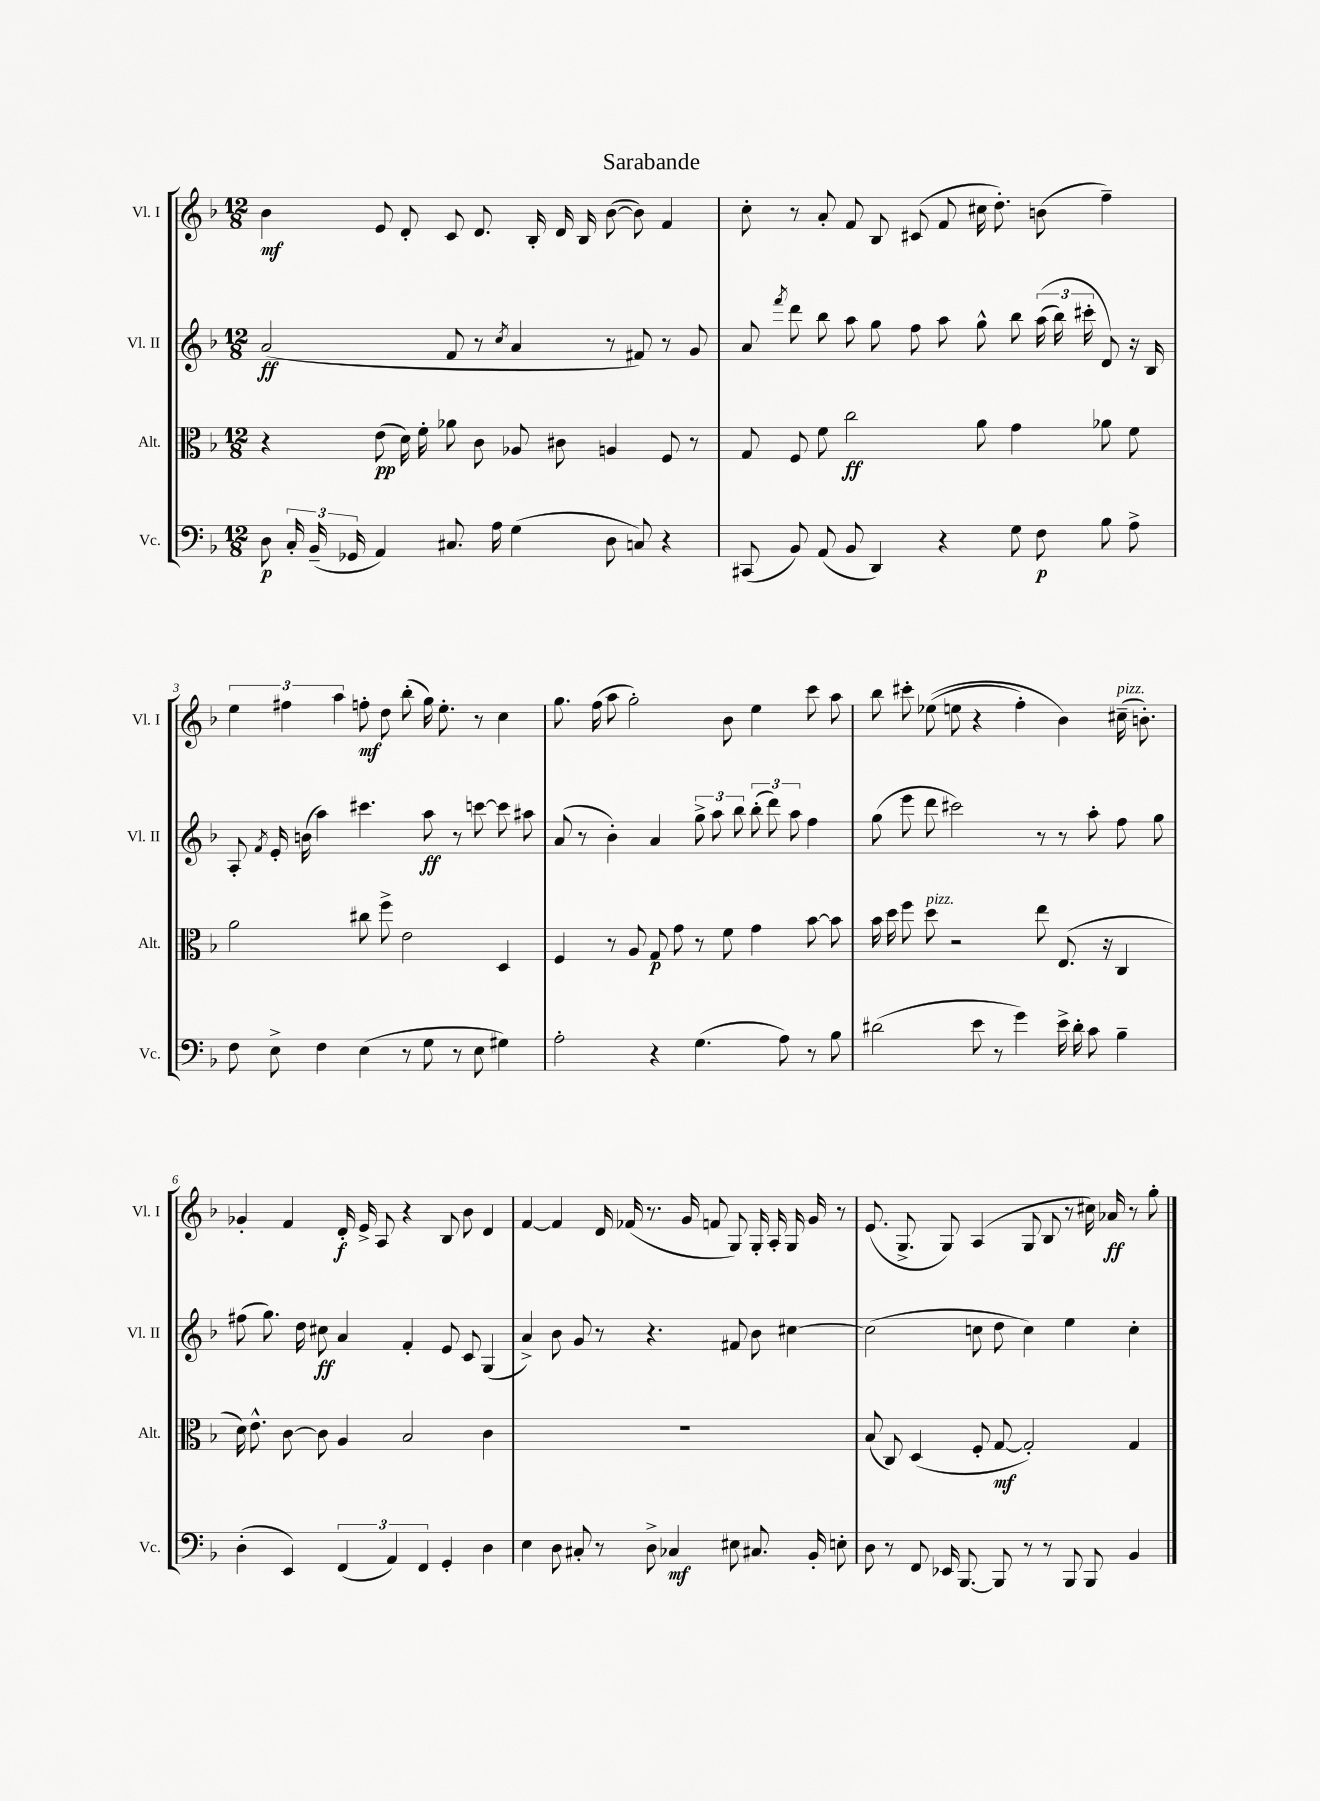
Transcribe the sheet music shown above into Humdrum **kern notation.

**kern	**dynam	**kern	**dynam	**kern	**dynam	**kern	**dynam
*part4	*part4	*part3	*part3	*part2	*part2	*part1	*part1
*staff4	*staff4	*staff3	*staff3	*staff2	*staff2	*staff1	*staff1
*I"Vc.	*	*I"Alt.	*	*I"Vl. II	*	*I"Vl. I	*
*I'Vc.	*	*I'Alt.	*	*I'Vl. II	*	*I'Vl. I	*
*clefF4	*	*clefC3	*	*clefG2	*	*clefG2	*
*k[b-]	*	*k[b-]	*	*k[b-]	*	*k[b-]	*
*M12/8	*	*M12/8	*	*M12/8	*	*M12/8	*
=1	=1	=1	=1	=1	=1	=1	=1
8D\	p	4r	.	(2a/	ff	4b-\	mf
24C'/	.	.	.	.	.	.	.
(24BB-~/	.	.	.	.	.	.	.
24GG-X/	.	.	.	.	.	.	.
4AA/)	.	(8e\	pp	.	.	8e/	.
.	.	16d\)	.	.	.	8d'/	.
.	.	16f'\	.	.	.	.	.
8.C#X/	.	8a-X\	.	8f/	.	8c/	.
.	.	8c\	.	8r	.	8.d/	.
16A\	.	.	.	.	.	.	.
.	.	.	.	8qcc/	.	.	.
(4G\	.	8A-X/	.	4a/	.	.	.
.	.	.	.	.	.	16B-'/	.
.	.	8c#X\	.	.	.	16d/	.
.	.	.	.	.	.	16B-/	.
8D\	.	4An/	.	8r	.	([8b-\	.
8Cn/)	.	.	.	8f#X/)	.	8b-\])	.
4r	.	8F/	.	8r	.	4f/	.
.	.	8r	.	8g/	.	.	.
=2	=2	=2	=2	=2	=2	=2	=2
(8CC#X/	.	8G/	.	8a/	.	8cc'\	.
.	.	.	.	8qfff/	.	.	.
8BB-/)	.	8F/	.	8ddd\	.	8r	.
(8AA/	.	8f\	.	8bb-\	.	8a'/	.
8BB-/	.	2cc\	ff	8aa\	.	8f/	.
4DD/)	.	.	.	8gg\	.	8B-/	.
.	.	.	.	8ff\	.	(8c#X/	.
4r	.	.	.	8aa\	.	8f/	.
.	.	8a\	.	8gg^^\	.	16cc#X\	.
.	.	.	.	.	.	8.dd'\)	.
8G\	.	4g\	.	8bb-\	.	.	.
8F\	p	.	.	((24aa\	.	(8bn\	.
.	.	.	.	24bb-\)	.	.	.
.	.	.	.	24ccc#X'\	.	.	.
8B-\	.	8a-X\	.	8d/)	.	4ff~\)	.
8A^\	.	8f\	.	16r	.	.	.
.	.	.	.	16B-/	.	.	.
!!LO:LB:g=z
=3	=3	=3	=3	=3	=3	=3	=3
8F\	.	2a\	.	8A'/	.	6ee\	.
.	.	.	.	8qf/	.	.	.
8E^\	.	.	.	16e'/	.	.	.
.	.	.	.	.	.	6ff#X\	.
.	.	.	.	(16bn\	.	.	.
4F\	.	.	.	4aa\)	.	.	.
.	.	.	.	.	.	6aa\	.
(4E\	.	8cc#X\	.	4.ccc#X\	.	8ffn'\	mf
.	.	8ff^\	.	.	.	8dd\	.
8r	.	2e\	.	.	.	(8bb-'\	.
8G\	.	.	.	8aa\	ff	16gg\)	.
.	.	.	.	.	.	8.ee'\	.
8r	.	.	.	8r	.	.	.
8E\	.	.	.	[8cccn\	.	8r	.
4G#X\)	.	4D/	.	8ccc\]	.	4cc\	.
.	.	.	.	8aa#X\	.	.	.
=4	=4	=4	=4	=4	=4	=4	=4
2A'\	.	4F/	.	(8a/	.	8.gg\	.
.	.	.	.	8r	.	.	.
.	.	.	.	.	.	(16ff\	.
.	.	8r	.	4b-'\)	.	8aa\	.
.	.	8A/	.	.	.	2gg'\)	.
4r	.	8G/	p	4a/	.	.	.
.	.	8g\	.	.	.	.	.
(4.G\	.	8r	.	12gg^\	.	.	.
.	.	.	.	12aa\	.	.	.
.	.	8f\	.	.	.	8b-\	.
.	.	.	.	12bb-\	.	.	.
.	.	4g\	.	(12bb-'\	.	4ee\	.
.	.	.	.	12ddd\)	.	.	.
8A\)	.	.	.	.	.	.	.
.	.	.	.	12aa\	.	.	.
8r	.	[8b-\	.	4ff\	.	8ccc\	.
8B-\	.	8b-\]	.	.	.	8aa\	.
=5	=5	=5	=5	=5	=5	=5	=5
(2d#X\	.	16b-\	.	(8gg\	.	8bb-\	.
.	.	16dd\	.	.	.	.	.
.	.	8ff\	.	8eee\	.	8ccc#X'\	.
!	!	!LO:TX:a:i:t=pizz.	!	!	!	!	!
.	.	8dd\	.	8ddd\	.	((8ee-X\	.
.	.	2r	.	2ccc#X\)	.	8een\	.
8e\	.	.	.	.	.	4r	.
8r	.	.	.	.	.	.	.
4g\)	.	.	.	.	.	4ff'\)	.
.	.	8ee\	.	8r	.	.	.
16e^\	.	(8.E/	.	8r	.	4b-\)	.
16d#'\	.	.	.	.	.	.	.
8c\	.	.	.	8aa'\	.	.	.
.	.	16r	.	.	.	.	.
!	!	!	!	!	!	!LO:TX:a:i:t=pizz.	!
4B-~\	.	4C/	.	8ff\	.	(16cc#X~\	.
.	.	.	.	.	.	8.bn'\)	.
.	.	.	.	8gg\	.	.	.
!!LO:LB:g=z
=6	=6	=6	=6	=6	=6	=6	=6
(4D'\	.	16d\)	.	(8ff#X\	.	4g-X'/	.
.	.	8.e^^\	.	.	.	.	.
.	.	.	.	8.gg\)	.	.	.
4EE/)	.	[8c\	.	.	.	4f/	.
.	.	.	.	16dd\	.	.	.
.	.	8c\]	.	8cc#X\	ff	.	.
(6FF/	.	4A/	.	4a/	.	16d'/	f
.	.	.	.	.	.	16e^/	.
.	.	.	.	.	.	8A/	.
6AA/)	.	.	.	.	.	.	.
.	.	2B-/	.	4f'/	.	4r	.
6FF/	.	.	.	.	.	.	.
4GG'/	.	.	.	8e/	.	8B-/	.
.	.	.	.	8c/	.	8b-\	.
4D\	.	4c\	.	(4G/	.	4d/	.
=7	=7	=7	=7	=7	=7	=7	=7
4E\	.	1.r	.	4a^/)	.	[4f/	.
8D\	.	.	.	8b-\	.	4f/]	.
8C#X'/	.	.	.	8g/	.	.	.
8r	.	.	.	8r	.	16d/	.
.	.	.	.	.	.	(16f-X/	.
8D^\	.	.	.	4.r	.	8.r	.
4C-X/	mf	.	.	.	.	.	.
.	.	.	.	.	.	16g/	.
.	.	.	.	.	.	8fn/	.
8E#X\	.	.	.	8f#X/	.	8G/)	.
8.C#X/	.	.	.	8b-\	.	16G'/	.
.	.	.	.	.	.	16A'/	.
.	.	.	.	[4cc#X\	.	16G/	.
16BB-'/	.	.	.	.	.	16g/	.
8En'\	.	.	.	.	.	8r	.
=8	=8	=8	=8	=8	=8	=8	=8
8D\	.	(8B-/	.	(2cc#\]	.	(8.e/	.
8r	.	8C/)	.	.	.	.	.
.	.	.	.	.	.	8.G^/	.
8FF/	.	(4D/	.	.	.	.	.
16EE-X/	.	.	.	.	.	8G/)	.
[8.BBB-/	.	.	.	.	.	.	.
.	.	8F'/	.	8ccn\	.	(4A/	.
8BBB-/]	.	[8G/	mf	8dd\	.	.	.
8r	.	2G'/])	.	4cc\)	.	8G/	.
8r	.	.	.	.	.	8B-/	.
8BBB-/	.	.	.	4ee\	.	8r	.
8BBB-/	.	.	.	.	.	16cc#X\)	.
.	.	.	.	.	.	16a-X/	ff
4BB-/	.	4G/	.	4cc'\	.	8r	.
.	.	.	.	.	.	8gg'\	.
==	==	==	==	==	==	==	==
*-	*-	*-	*-	*-	*-	*-	*-
